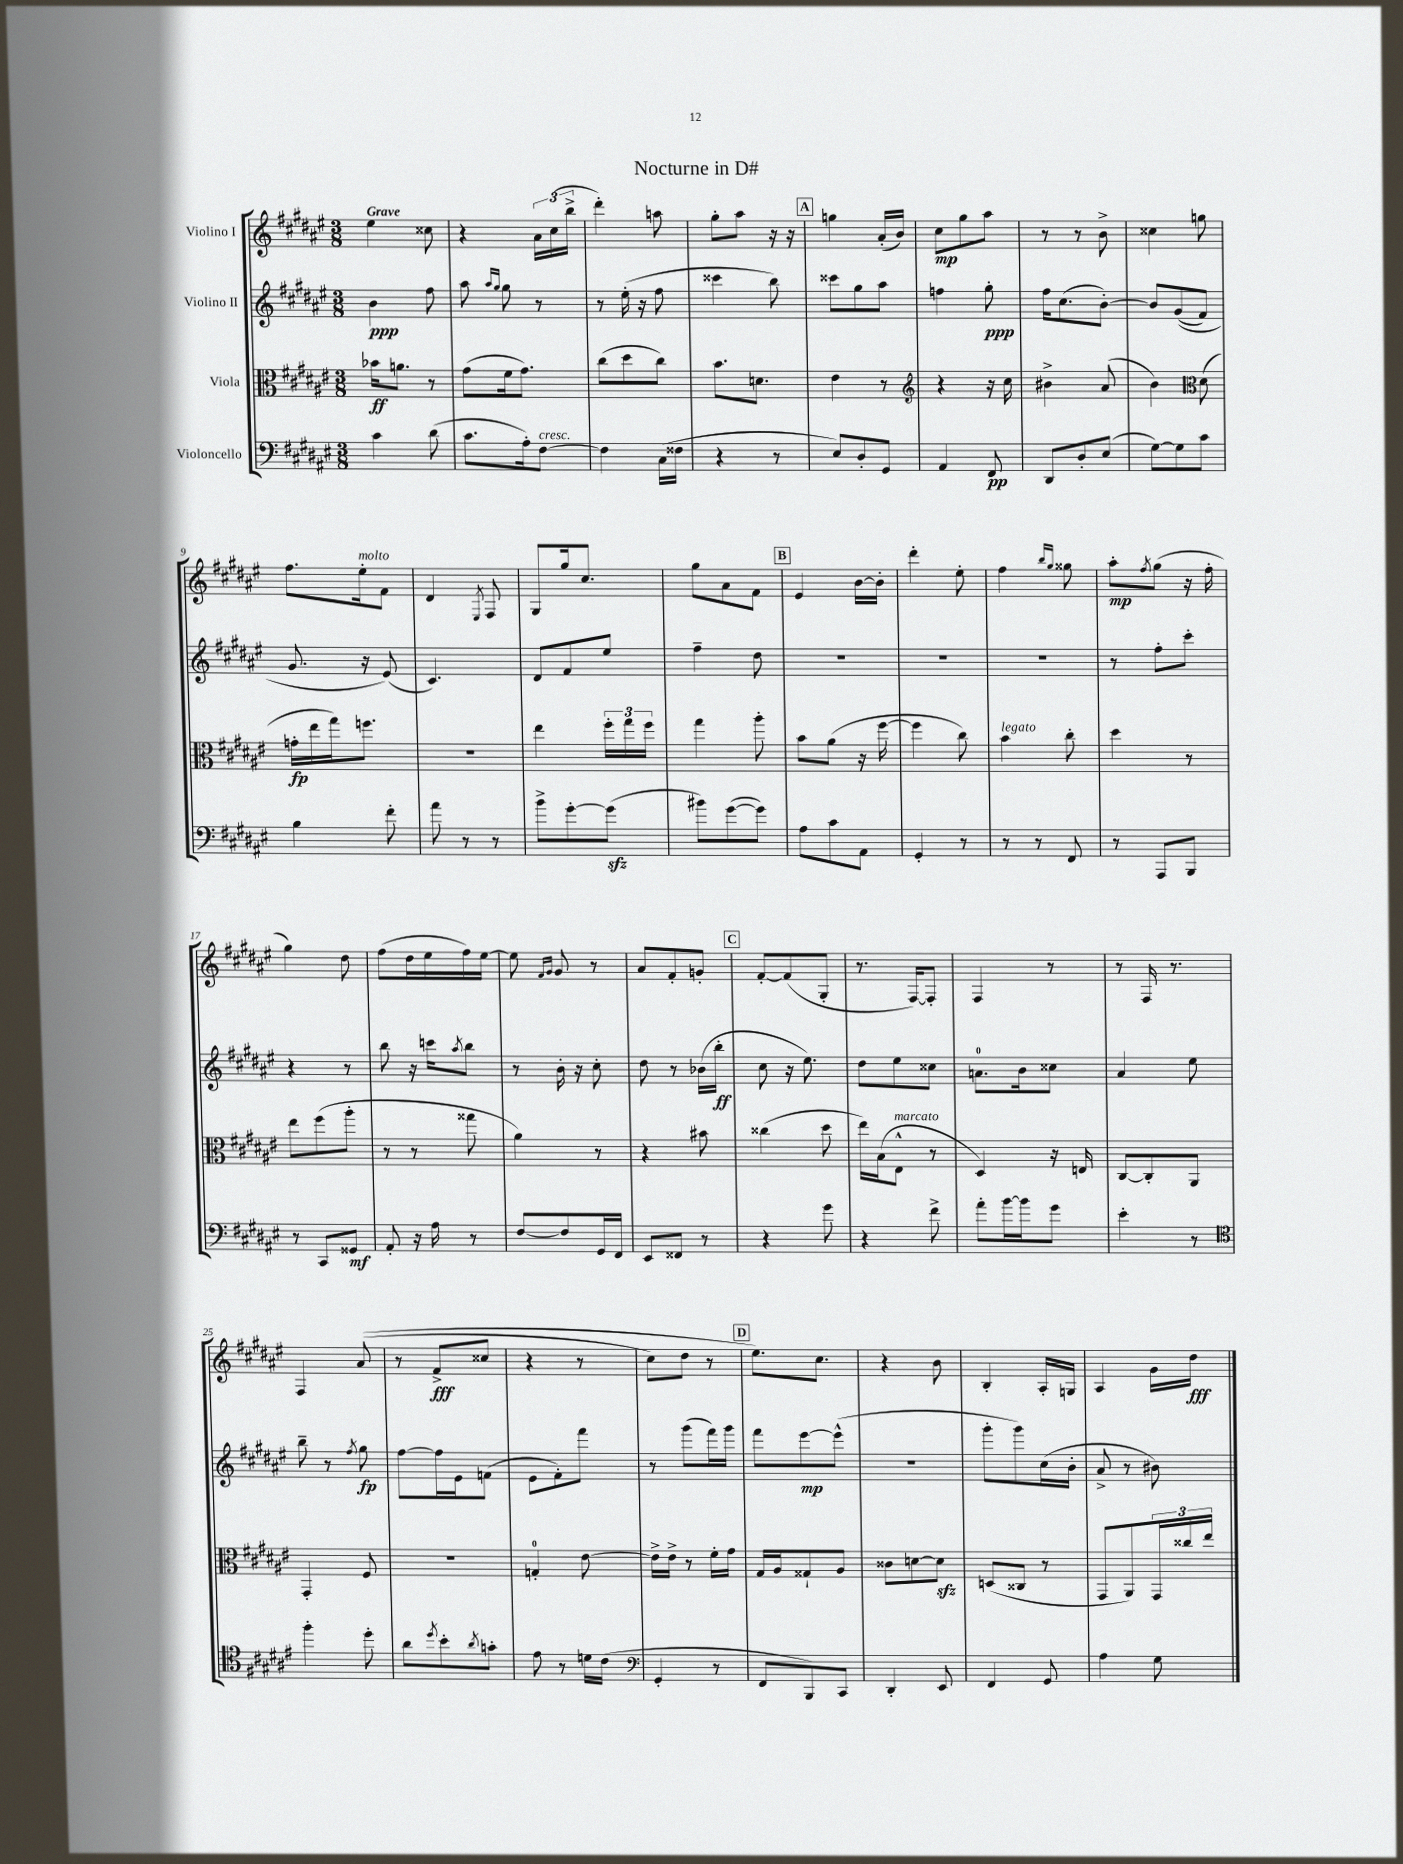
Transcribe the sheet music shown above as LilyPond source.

\header { title = "Nocturne in D#" }
<<
\new StaffGroup <<
\new Staff = "s0" \with { instrumentName = "Violino I" } {
    \clef treble \key fis \major \numericTimeSignature \time 3/8 \tempo "Grave"
    eis''4 cisis''8 |
    r4 \tuplet 3/2 { ais'16 cis''16( b''16-> } |
    dis'''4-.) a''8 |
    gis''8-. ais''8 r16 r16 |
    \mark \markup { \box "A" } g''4 ais'16-.( b'16) |
    cis''8\mp gis''8 ais''8 |
    r8 r8 b'8-> |
    cisis''4 g''8 |
    fis''8. eis''16-.^\markup { \italic "molto" } fis'8 |
    dis'4 \acciaccatura { eis8 } fis8 |
    gis8 gis''16 cis''8. |
    gis''8 ais'8 fis'8 |
    \mark \markup { \box "B" } eis'4 b'16~ b'16-. |
    dis'''4-. eis''8-. |
    fis''4 \grace { b''16 gis''16 } gisis''8 |
    ais''8-.\mp \acciaccatura { fis''8 } gis''8( r16 fis''16-. |
    gis''4) dis''8 |
    fis''8( dis''16 eis''16 fis''16) eis''16~ |
    eis''8 \grace { fis'16 gis'16 } gis'8 r8 |
    ais'8 fis'8-. g'8-. |
    \mark \markup { \box "C" } fis'8~-. fis'8( gis8-. |
    r8. fis16~) fis8-. |
    fis4 r8 |
    r8 fis16 r8. |
    fis4 ais'8(\( |
    r8 fis'8->\fff cisis''8 |
    r4 r8 |
    cis''8) dis''8 r8 |
    \mark \markup { \box "D" } eis''8.\) cis''8. |
    r4 b'8 |
    b4-. ais16-. g16 |
    ais4 gis'16 dis''16\fff \bar "|." |
}
\new Staff = "s1" \with { instrumentName = "Violino II" } {
    \clef treble \key fis \major \numericTimeSignature \time 3/8
    b'4\ppp fis''8 |
    ais''8 \grace { ais''16 gis''16 } gis''8 r8 |
    r8 eis''16-.( r16 fis''8 |
    cisis'''4 b''8) |
    \mark \markup { \box "A" } cisis'''8 gis''8 ais''8 |
    f''4 gis''8-.\ppp |
    fis''16 cis''8.( b'8~-.) |
    b'8 gis'8(\( fis'8) |
    gis'8. r16 eis'8(\) |
    cis'4.) |
    dis'8 fis'8 eis''8 |
    fis''4-- dis''8 |
    \mark \markup { \box "B" } R4. |
    R4. |
    R4. |
    r8 fis''8-. cis'''8-. |
    r4 r8 |
    b''8 r16 c'''16 \acciaccatura { ais''8 } b''8 |
    r8 b'16-. r16 cis''8-. |
    dis''8 r8 bes'16( b''16-.\ff |
    \mark \markup { \box "C" } cis''8 r16 eis''8.) |
    dis''8 eis''8 cisis''8 |
    a'8.-0 b'16 cisis''8 |
    ais'4 eis''8 |
    b''8-- r8 \acciaccatura { fis''8 } gis''8\fp |
    fis''8~ fis''16 eis'16 f'8( |
    eis'8 fis'8-.) fis'''8 |
    r8 gis'''8( fis'''16) gis'''16 |
    \mark \markup { \box "D" } fis'''8 eis'''8~\mp eis'''8-^( |
    R4. |
    gis'''8-. gis'''8) cis''16( b'16-. |
    ais'8-> r8 bis'8) \bar "|." |
}
\new Staff = "s2" \with { instrumentName = "Viola" } {
    \clef alto \key fis \major \numericTimeSignature \time 3/8
    bes'16\ff a'8. r8 |
    gis'8( fis'16 gis'8.) |
    cis''8( dis''8 cis''8) |
    b'8. d'8. |
    \mark \markup { \box "A" } eis'4 r8 |
    \clef treble r4 r16 cis''16 |
    bis'4-> ais'8( |
    b'4) \clef alto dis'8( |
    g'16-.\fp eis''16 gis''16) f''8. |
    R4. |
    eis''4 \tuplet 3/2 { fis''16-. gis''16 fis''16 } |
    gis''4 ais''8-. |
    \mark \markup { \box "B" } b'8 ais'8( r16 fis''16~ |
    fis''4 cis''8) |
    b'4^\markup { \italic "legato" } cis''8-. |
    dis''4 r8 |
    eis''8 fis''8( ais''8-. |
    r8 r8 gisis''8 |
    ais'4) r8 |
    r4 bis'8 |
    \mark \markup { \box "C" } cisis''4( dis''8 |
    eis''16) b16( eis8-^^\markup { \italic "marcato" } r8 |
    dis4) r16 e16 |
    cis8~ cis8-. ais,8 |
    gis,4-. fis8 |
    R4. |
    g4-0-. eis'8~ |
    eis'16-> eis'16-> r8 fis'16-. gis'16 |
    \mark \markup { \box "D" } gis16 ais16 gisis8-! ais8 |
    cisis'8 d'8~ d'8\sfz |
    d8( cisis8 r8 |
    gis,8 ais,8) \tuplet 3/2 { gis,16 cisis''16 eis''16 } \bar "|." |
}
\new Staff = "s3" \with { instrumentName = "Violoncello" } {
    \clef bass \key fis \major \numericTimeSignature \time 3/8
    cis'4 dis'8( |
    cis'8. ais16-.) fis8~^\markup { \italic "cresc." } |
    fis4 cis16( fisis16 |
    r4 r8 |
    \mark \markup { \box "A" } eis8) dis8-. gis,8 |
    ais,4 fis,8\pp |
    dis,8 dis8-. eis8( |
    gis8~) gis8 cis'8 |
    b4 fis'8-. |
    ais'8 r8 r8 |
    b'8-> gis'8~-. gis'8\sfz( |
    bis'8) gis'8~( gis'8) |
    \mark \markup { \box "B" } ais8 cis'8 ais,8 |
    gis,4-. r8 |
    r8 r8 fis,8 |
    r8 ais,,8 b,,8 |
    r8 cis,8 gisis,8\mf |
    ais,8-. r16 ais16 r8 |
    fis8~ fis8 gis,16 fis,16 |
    eis,8 fisis,8 r8 |
    \mark \markup { \box "C" } r4 gis'8 |
    r4 fis'8-> |
    ais'8-. b'16~ b'16 gis'8 |
    eis'4-. r8 |
    \clef tenor fis''4-. dis''8-. |
    ais'8 \acciaccatura { dis''8 } b'8-. \acciaccatura { ais'8 } g'8-. |
    eis'8 r8 d'16 cis'16( |
    \clef bass gis,4-. r8 |
    \mark \markup { \box "D" } fis,8 b,,8) cis,8 |
    dis,4-. eis,8 |
    fis,4 gis,8 |
    ais4 gis8 \bar "|." |
}
>>
>>
